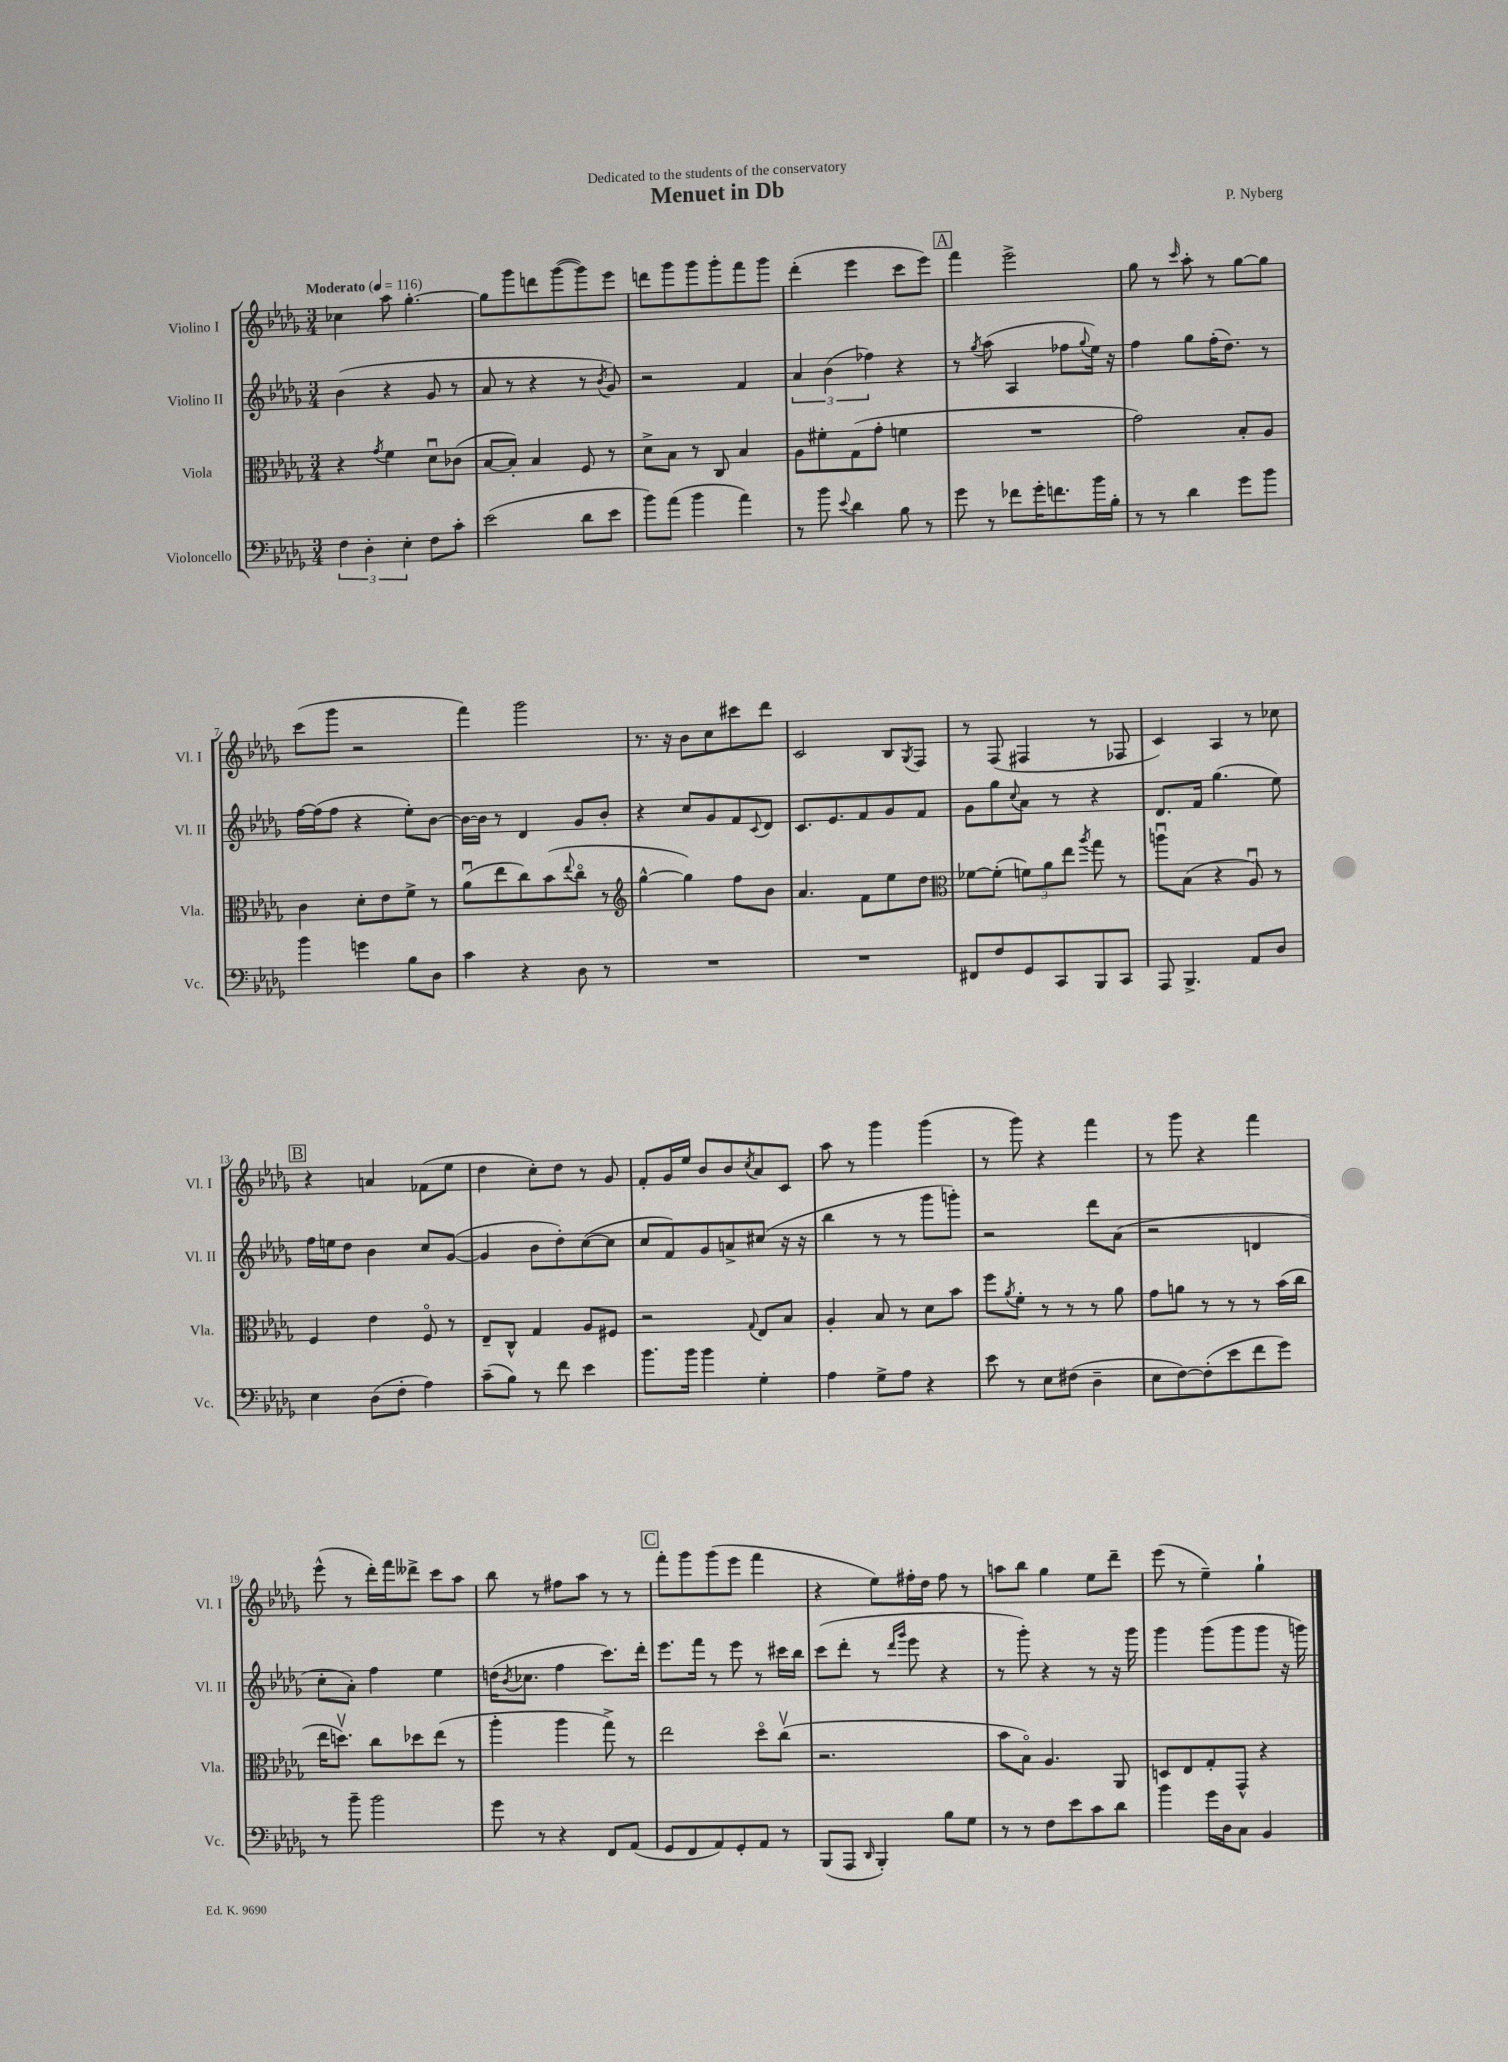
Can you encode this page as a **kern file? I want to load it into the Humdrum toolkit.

**kern	**kern	**kern	**kern
*staff4	*staff3	*staff2	*staff1
*clefF4	*clefC3	*clefG2	*clefG2
*k[b-e-a-d-g-]	*k[b-e-a-d-g-]	*k[b-e-a-d-g-]	*k[b-e-a-d-g-]
*M3/4	*M3/4	*M3/4	*M3/4
*MM116	*MM116	*MM116	*MM116
6F	4r	(4b-	4cc-
6D-'	.	.	.
.	8qg-	.	.
.	4f	4r	8aa-
6E-'	.	.	.
.	.	.	[4.gg-'
8F	8d-u	8g-	.
8c'	(8c-	8r	.
=	=	=	=
(2e-	[8B-	8a-	8gg-]
.	8B-'])	8r	8ggg-
.	4B-	4r	8ddd
.	.	.	([8ggg-
8d-	8F	8r	8ggg-])
.	.	8qb-	.
8e-	8r	8g-)	8eee-
=	=	=	=
8b-)	8d-^	2r	8ddd
(8a-	8B-	.	8ggg-
4b-	8r	.	8ggg-
.	8C	.	8ggg-'
4a-)	4B-	4f	8fff
.	.	.	8ggg-
=	=	=	=
8r	8A-	6a-	(4ddd-'
8b-	8f#'	.	.
.	.	(6b-	.
8qqe-	.	.	.
4d-	(8G-	.	4eee-
.	.	6ff-)	.
.	8g-'	.	.
8B-	4f	4r	8ccc
8r	.	.	8eee-)
=	=	=	=
8g-	2.r	8r	4fff
.	.	8qgg-	.
8r	.	(8aa-	.
8f-	.	4A-	2eee-^
16g-'	.	.	.
8.f	.	.	.
.	.	8ff-	.
.	.	8qqgg-	.
16b-	.	16ee-)	.
16B-'	.	16r	.
=	=	=	=
8r	2g-)	4ff	8gg-
8r	.	.	8r
.	.	.	16qqccc
4d-	.	8gg-	8aa-'
.	.	(16ff'	8r
.	.	8.dd-)	.
8g-	8B-'	.	[8gg-
8b-	8A-	8r	8gg-]
=	=	=	=
4b-	4c	[16ff	(8ccc
.	.	(16ff]	.
.	.	8ff	8ggg-
4g	8d-'	4r	2r
.	8e-	.	.
8B-	8f^	8ee-')	.
8D-	8r	[8b-	.
=	=	=	=
4c	(8a-u	16b-_	4fff)
.	.	16b-]	.
.	8ee-	8r	.
4r	8cc)	4d-	2ggg-
.	(8b-	.	.
.	8qqee-	.	.
8D-	8cco	8g-	.
8r	8r	8b-'	.
=	=	=	=
*	*clefG2	*	*
2.r	[4gg-^^	4r	8.r
.	.	.	16r
.	4gg-])	8cc	8b-
.	.	8g-	8cc
.	8ff	8f	8ccc#
.	.	8qqc	.
.	8b-	8d-	8ddd-
=	=	=	=
2.r	4.a-	8.c	2c
.	.	8.e-	.
.	8f	8f	.
.	8ee-	8g-	8B-
.	.	.	8qG-
.	8dd-	8f	8F
=	=	=	=
*	*clefC3	*	*
8FF#	[8f-	8g-	8r
8F	(8f-']	8gg-	(8F
.	.	8qqcc	.
8GG-	12f)	8a-	4F#
.	12a-	.	.
8CC	.	8r	.
.	12ee-	.	.
.	8qaa-	.	.
8BBB-	8gg-	4r	8r
8CC	8r	.	8F-
=	=	=	=
8AAA-	8aau	8.d-	4c)
4.BBB-^	(8B-	.	.
.	.	16f	.
.	4r	(4.gg-	4A-
8AA-	8A-u)	.	8r
8D-	8r	8ee-)	8cc-
=	=	=	=
4E-	4F	16ff	4r
.	.	16ee	.
.	.	8dd-	.
(8D-	4e-	4b-	4a
8F'	.	.	.
4A-)	8Fo	8cc	(8f-
.	8r	([8g-	8ee-
=	=	=	=
(8c~	8E-~	4g-]	4dd-
8B-)	8C^^	.	.
8r	4G-	8b-	8cc')
8f	.	8dd-')	8dd-
4e-	8A-	([8cc	8r
.	8F#	8cc]	8g-
=	=	=	=
8.b-	2r	8cc	8f'
.	.	8f)	16g-
16b-	.	.	16ee-
4b-	.	8g-	8b-
.	.	8a^	8b-
.	8qqG-	.	8qcc
4G-'	8E-	(8cc#	8a-
.	8B-	16r	8c
.	.	16r	.
=	=	=	=
4A-	4A-'	4bb-	8aa-
.	.	.	8r
8G-^	8B-	8r	4ggg-
8A-	8r	8r	.
4r	8d-	8ggg-	(4ggg-
.	8b-	8ggg')	.
=	=	=	=
8e-	8ff	2r	8r
.	8qa-	.	.
8r	8f'	.	8ggg-)
8E-	8r	.	4r
(8F#	8r	.	.
4D-~	8r	8ddd-	4fff
.	8a-	(8a-	.
=	=	=	=
8E-	8g-	2r	8r
[8F)	8a	.	8ggg-
(8F']	8r	.	4r
8e-	8r	.	.
8f	8r	4d	4fff
8g-)	(16b-	.	.
.	16cc	.	.
=	=	=	=
8r	16ee-	8cc'	(8eee-^^
.	8.ddv)	.	.
8b-~	.	8a-')	8r
2b-	8cc	4ff	16ddd-')
.	.	.	16fff
.	8dd-	.	8ddd--^
.	(8ee-	4ee-	8ccc
.	8r	.	8aa-
=	=	=	=
8g-	4aa-'	(16dd	8bb-
.	.	8qb-	.
.	.	8.cc-	.
8r	.	.	8r
4r	4aa-	4ff	8ff#
.	.	.	8aa-
8FF	8gg-^)	8.ccc)	8r
(8AA-	8r	.	8r
.	.	16ddd-'	.
=	=	=	=
8GG-	2ee-	8.eee-	8fff'
8FF	.	.	8ggg-
.	.	16fff	.
8AA-)	.	8r	(8ggg-
8GG-'	.	8eee-	8eee-
8AA-	8dd-o	8r	4fff
8r	(8ccv	16ccc#	.
.	.	16bb-	.
=	=	=	=
(8BBB-	2.r	(8ccc	4r
8AAA-	.	8ddd-'	.
16qqDD-	.	.	.
4BBB-')	.	8r	8ee-)
.	.	16qqddd-	.
.	.	16qqggg-	.
.	.	8eee-	16ff#'
.	.	.	16dd-
8B-	.	4r	8ff#
8G-	.	.	8r
=	=	=	=
8r	8b-	8r	8aa
8r	8B-o)	8ggg-')	8bb-
8F	4.A-	4r	4gg-
8e-	.	.	.
8c	.	8r	8ee-
8d-	8AA-	16r	8ddd-~
.	.	16ggg-	.
=	=	=	=
4b-	8D	4ggg-	(8eee-
.	8E-	.	8r
16g-	8G-'	(8ggg-	4ee-~)
16D-	.	.	.
8C	8GG-^^	8ggg-	.
4BB-	4r	8ggg-	4gg-`
.	.	16r	.
.	.	16ggg)	.
==	==	==	==
*-	*-	*-	*-
